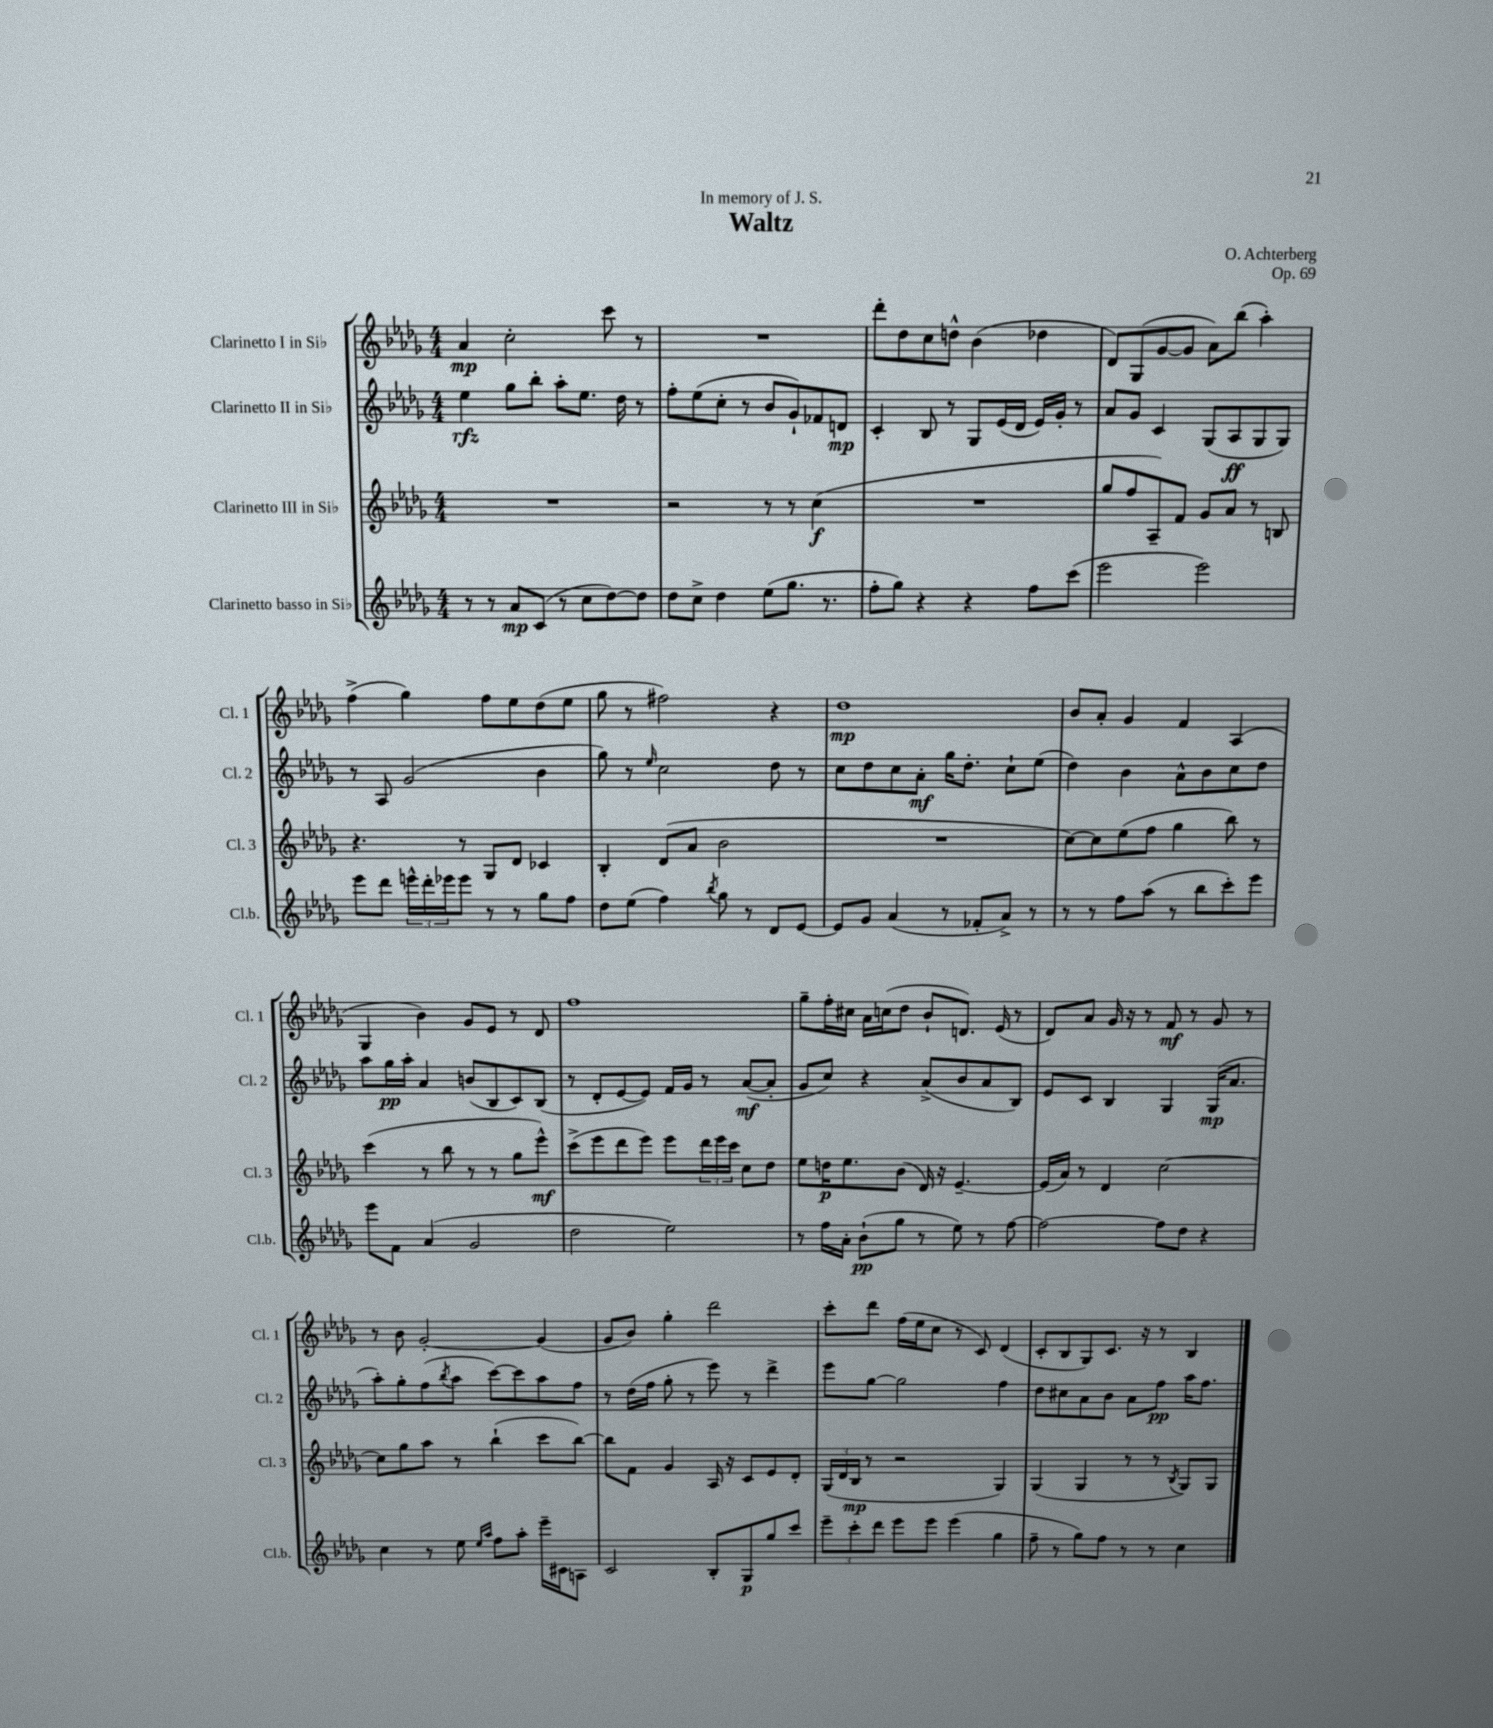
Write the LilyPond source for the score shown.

\header { title = "Waltz" composer = "O. Achterberg" dedication = "In memory of J. S." opus = "Op. 69" }
<<
\new StaffGroup <<
\new Staff = "s0" \with { instrumentName = "Clarinetto I in Sib" shortInstrumentName = "Cl. 1" } {
    \clef treble \key des \major \numericTimeSignature \time 4/4
    aes'4\mp c''2-. c'''8 r8 |
    R1 |
    des'''8-. des''8 c''8 d''8-^ bes'4( des''4 |
    des'8) ges8( ges'8~ ges'8 aes'8) bes''8( aes''4-.) |
    f''4->( ges''4) f''8 ees''8 des''8( ees''8 |
    ges''8 r8 fis''2) r4 |
    des''1\mp |
    bes'8 aes'8-. ges'4 f'4 aes4( |
    ges4 bes'4) ges'8 ees'8 r8 des'8 |
    f''1 |
    ges''8-- f''16-. cis''16 aes'16 c''16( des''8 bes'8-! d'8.) ees'16( r8 |
    des'8) aes'8 ges'16 r16 r8 f'8\mf r8 ges'8 r8 |
    r8 bes'8 ges'2~-. ges'4( |
    ges'8 bes'8) ges''4-. des'''2 |
    c'''8-. des'''8 f''16( ees''16 c''8 r8 c'8) des'4( |
    c'8-. bes8 ges8) c'8. r16 r8 bes4 \bar "|." |
}
\new Staff = "s1" \with { instrumentName = "Clarinetto II in Sib" shortInstrumentName = "Cl. 2" } {
    \clef treble \key des \major \numericTimeSignature \time 4/4
    ees''4\rfz ges''8 bes''8-. aes''8-. ees''8. des''16 r8 |
    f''8-. ees''8( c''8-. r8 bes'8 ges'8-!) fes'8 d'8\mp |
    c'4-. bes8 r8 ges8 ees'16( des'16 ees'16) ges'16-. r8 |
    aes'8 ges'8 c'4 ges8( aes8\ff ges8 ges8) |
    r8 aes8 ges'2( bes'4 |
    ges''8) r8 \grace { ees''16 } c''2 des''8 r8 |
    c''8 des''8 c''8 aes'8-.\mf ges''16 des''8.-. c''8-! ees''8( |
    des''4) bes'4 aes'8-^ bes'8 c''8 des''8 |
    aes''8 ges''16\pp aes''16-. aes'4 b'8( bes8 c'8) bes8( |
    r8 des'8-. ees'8~ ees'8) f'16 ges'16 r8 aes'8~\mf( aes'8-. |
    ges'8 c''8) r4 aes'8->( bes'8 aes'8 bes8) |
    ees'8 c'8 bes4 ges4 ges16\mp( aes'8. |
    aes''8-.) ges''8-. f''8( \acciaccatura { bes''8 } aes''8 c'''8~) c'''8 aes''8 f''8 |
    r8 des''16( f''16 ges''8-. r8 ees'''8) r8 des'''4-> |
    ees'''8 ges''8~ ges''2 f''4 |
    des''8 cis''8 aes'8 bes'8 aes'8 f''8\pp aes''16 f''8. \bar "|." |
}
\new Staff = "s2" \with { instrumentName = "Clarinetto III in Sib" shortInstrumentName = "Cl. 3" } {
    \clef treble \key des \major \numericTimeSignature \time 4/4
    R1 |
    r2 r8 r8 c''4\f( |
    R1 |
    ges''8 f''8 aes8--) f'8 ges'8 aes'8 r8 b8 |
    r4. r8 ges8 des'8 ces'4 |
    bes4-. des'8( aes'8 bes'2 |
    R1 |
    c''8~) c''8 ees''8( f''8 ges''4 bes''8) r8 |
    c'''4( r8 bes''8 r8 r8 ges''8 ees'''8-^\mf) |
    c'''8->( ees'''8 des'''8 ees'''8) ees'''8 \tuplet 3/2 { des'''16 ees'''16 c'''16 } c''8 des''8 |
    ees''8 d''16\p ees''8. bes'8( des'16) r16 ees'4.~-- |
    ees'16( aes'16) r8 des'4 c''2~ |
    c''8 ges''8 aes''8 r8 bes''4-!( c'''8 bes''8~) |
    bes''8 f'8 ges'4 aes16 r16 c'8 ees'8 des'8-. |
    \tuplet 3/2 { ges16( des'16 bes16\mp } r8 r2 ges4) |
    ges4( ges4 r8 r8 \acciaccatura { bes8 } ges8) ges8 \bar "|." |
}
\new Staff = "s3" \with { instrumentName = "Clarinetto basso in Sib" shortInstrumentName = "Cl.b." } {
    \clef treble \key des \major \numericTimeSignature \time 4/4
    r8 r8 aes'8\mp c'8( r8 c''8 des''8~) des''8 |
    des''8 c''8-> des''4 ees''8( ges''8. r8. |
    f''8-. ges''8) r4 r4 f''8 c'''8( |
    ees'''2 ees'''2) |
    ees'''8 des'''8 \tuplet 3/2 { e'''16-^ des'''16-. ees'''16 } ees'''8 r8 r8 ges''8 f''8 |
    des''8 ees''8( f''4) \acciaccatura { bes''8 } ges''8 r8 des'8 ees'8~ |
    ees'8 ges'8 aes'4( r8 fes'8-. aes'8->) r8 |
    r8 r8 f''8 aes''8( r8 bes''8 c'''8-.) ees'''8 |
    ees'''8 f'8 aes'4( ges'2 |
    des''2 ees''2) |
    r8 f''16 aes'16-. bes'8-!\pp( ges''8 r8 ees''8) r8 f''8~ |
    f''2~ f''8 des''8 r4 |
    c''4 r8 ees''8 \grace { ees''16 aes''16 } f''8 aes''8-. ees'''16-- cis'16 a8 |
    c'2 bes8-. ges8\p ges''8 c'''8 |
    \tuplet 3/2 { ees'''8-- c'''8-. des'''8 } ees'''8 ees'''8 ees'''4( ges''4 |
    f''8-- r8 ges''8) f''8 r8 r8 c''4 \bar "|." |
}
>>
>>
\layout { \context { \Score \remove "Bar_number_engraver" } }
